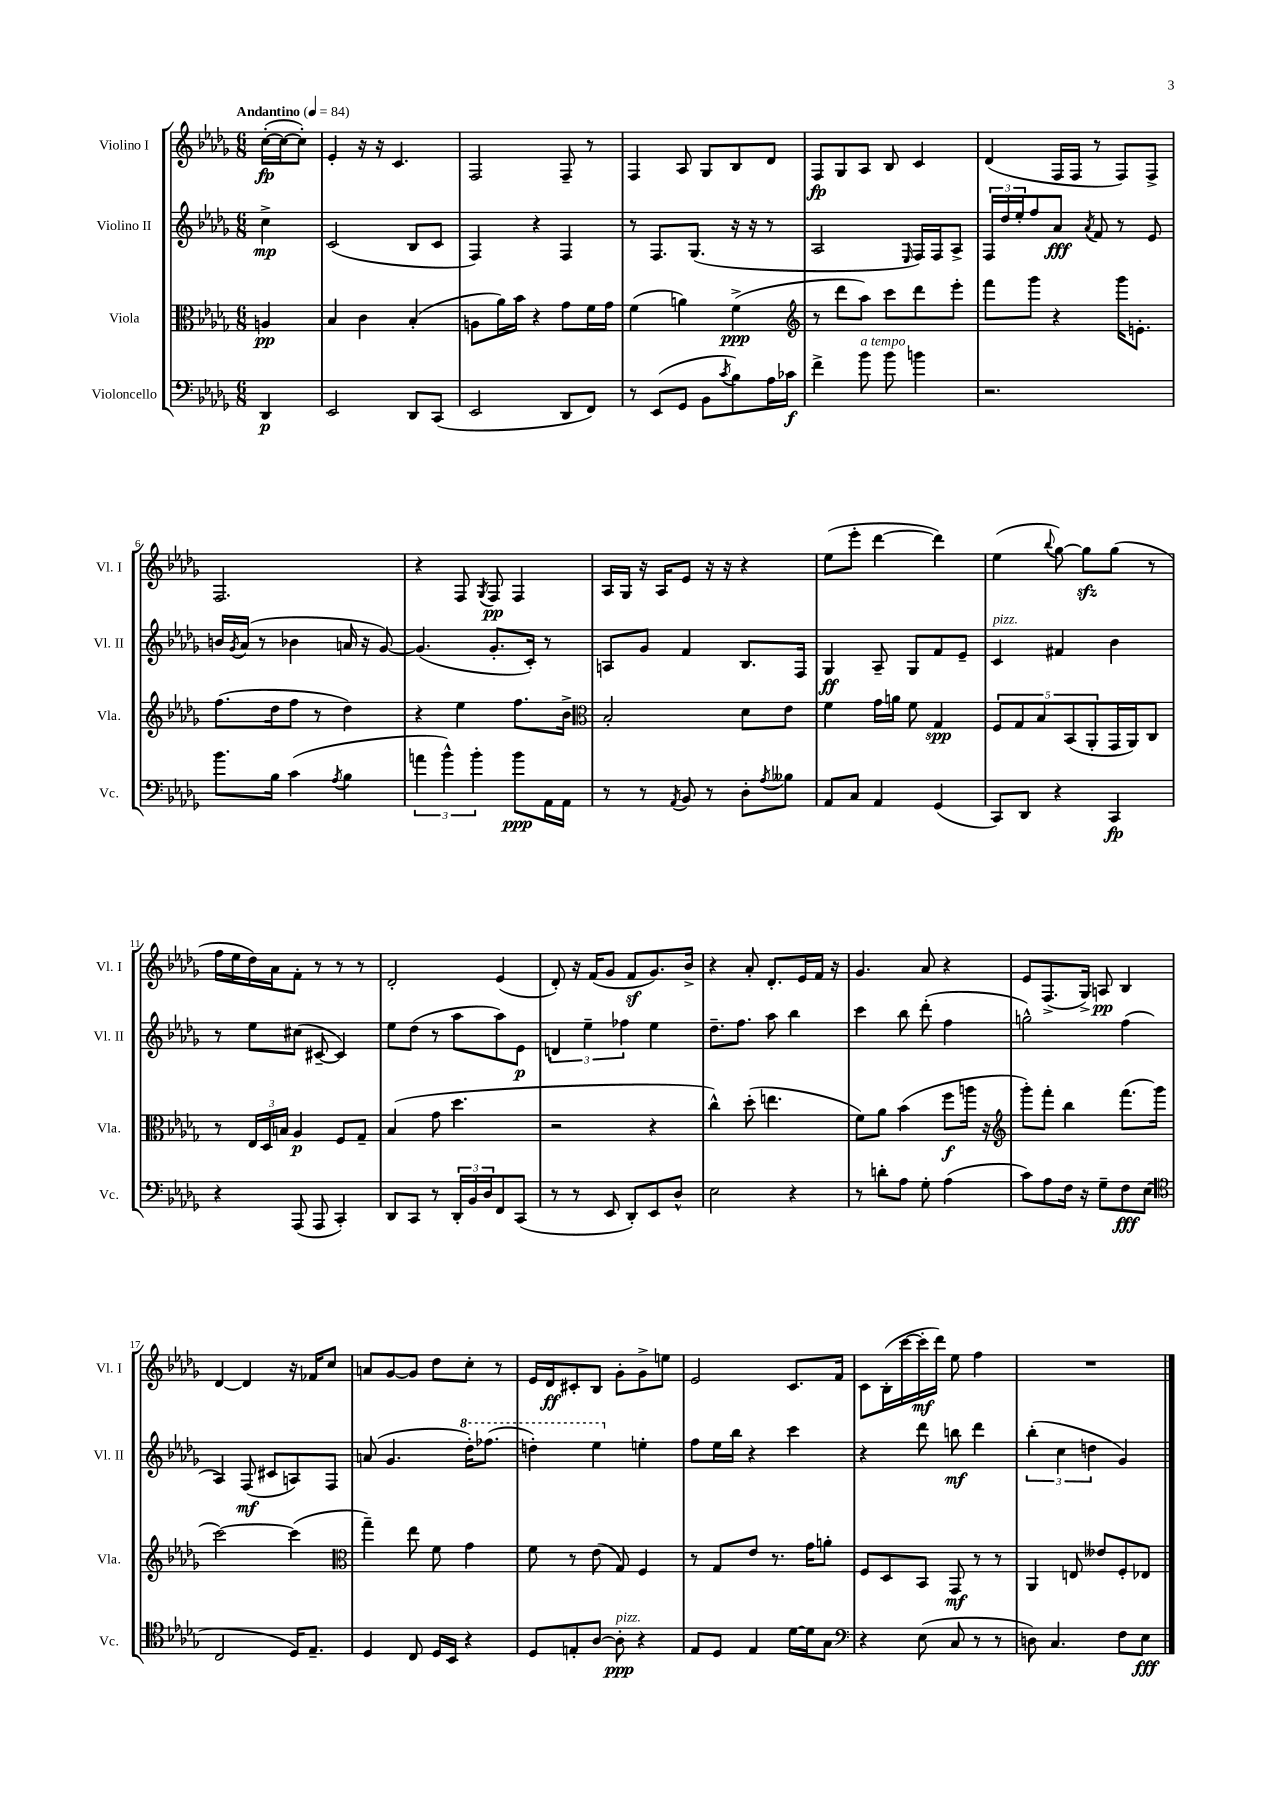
<<
\new StaffGroup <<
\new Staff = "s0" \with { instrumentName = "Violino I" shortInstrumentName = "Vl. I" } {
    \clef treble \key des \major \numericTimeSignature \time 6/8 \partial 4 \tempo "Andantino" 4 = 84
    c''16~-.\fp( c''16~ c''8-.) |
    ees'4-. r16 r16 c'4. |
    f2 f8-- r8 |
    f4 aes8 ges8 bes8 des'8 |
    f8\fp ges8 aes8 bes8 c'4 |
    des'4( f16 f16 r8 f8) f8-> |
    f2. |
    r4 f8 \acciaccatura { ges8 } f8\pp f4 |
    aes16 ges16 r16 aes16 ees'8 r16 r16 r4 |
    ees''8( ees'''8-. des'''4~ des'''4) |
    ees''4( \appoggiatura { bes''8 } ges''8~) ges''8\sfz ges''8( r8 |
    f''16 ees''16 des''16) aes'16 f'8-. r8 r8 r8 |
    des'2-. ees'4( |
    des'8-.) r16 f'16( ges'8 f'8\sf ges'8.) bes'16-> |
    r4 aes'8-. des'8.-. ees'16 f'16 r16 |
    ges'4. aes'8 r4 |
    ees'8 f8.->( ges16->) a8\pp bes4 |
    des'4~ des'4 r16 fes'16 c''8 |
    a'8 ges'8~ ges'8 des''8 c''8-. r8 |
    ees'16 des'16\ff cis'8-. bes8 ges'8-. ges'8-> e''8 |
    ees'2 c'8. f'16 |
    c'8 bes16-.( c'''16~ c'''16-.\mf des'''16) ees''8 f''4 |
    R2. \bar "|." |
}
\new Staff = "s1" \with { instrumentName = "Violino II" shortInstrumentName = "Vl. II" } {
    \clef treble \key des \major \numericTimeSignature \time 6/8 \partial 4
    c''4->\mp |
    c'2( bes8 c'8 |
    f4) r4 f4 |
    r8 f8. ges8.( r16 r16 r8 |
    aes2 \grace { ees16 } f16) f16 aes8-> |
    \tuplet 3/2 { f16 des''16 ees''16-. } f''8 aes'8\fff \acciaccatura { aes'8 } f'8 r8 ees'8 |
    b'16 \acciaccatura { ges'8 } aes'16( r8 bes'4 a'16 r16 ges'8~) |
    ges'4.( ges'8.-. c'16-.) r8 |
    a8 ges'8 f'4 bes8. f16 |
    ges4\ff aes8-- ges8 f'8 ees'8-- |
    c'4^\markup { \italic "pizz." } fis'4 bes'4 |
    r8 ees''8 cis''8( cis'8~-- cis'4) |
    ees''8 des''8( r8 aes''8 aes''8) ees'8\p |
    \tuplet 3/2 { d'4 ees''4-- fes''4 } ees''4 |
    des''8.-- f''8. aes''8 bes''4 |
    c'''4 bes''8 des'''8-.( f''4 |
    g''2-^) f''4( |
    aes4) f8\mf( cis'8 a8) f8 |
    a'8( ges'4. \ottava #1 des'''16-.) fes'''8.( |
    d'''4-.) ees'''4 \ottava #0 e''4-. |
    f''8 ees''16 bes''16 r4 c'''4 |
    r4 des'''8 b''8\mf des'''4 |
    \tuplet 3/2 { bes''4-.( c''4 d''4 } ges'4) \bar "|." |
}
\new Staff = "s2" \with { instrumentName = "Viola" shortInstrumentName = "Vla." } {
    \clef alto \key des \major \numericTimeSignature \time 6/8 \partial 4
    a4\pp |
    bes4 c'4 bes4-.( |
    a8 aes'16) bes'16 r4 ges'8 f'16 ges'16 |
    f'4( a'4) f'4->\ppp( |
    \clef treble r8 des'''8 aes''8) c'''8 des'''8 ees'''8-. |
    f'''8 ges'''8 r4 ges'''16 e'8.-. |
    f''8.( des''16 f''8 r8 des''4) |
    r4 ees''4 f''8. bes'16-> |
    \clef alto bes2-. des'8 ees'8 |
    f'4 ges'16 a'16 f'8 ges4\spp |
    \tuplet 5/4 { f8 ges8 bes8 bes,8( aes,8-. } ges,16 aes,16) c8 |
    r8 \tuplet 3/2 { ees16 des16 b16 } aes4\p f8 ges8-- |
    bes4( ges'8 des''4. |
    r2 r4 |
    c''4-^) des''8-.( e''4. |
    f'8) aes'8 bes'4( f''8\f a''16 r16 |
    \clef treble ges'''8-.) f'''8-. bes''4 f'''8.( ges'''16 |
    c'''2~) c'''4( |
    \clef alto ges''4--) ees''8 f'8 ges'4 |
    f'8 r8 ees'8( ges8) f4 |
    r8 ges8 ees'8 r8. ges'16 a'8-. |
    f8 des8 bes,8 ges,8\mf r8 r8 |
    aes,4 e8 eeses'8 f8-. ees8 \bar "|." |
}
\new Staff = "s3" \with { instrumentName = "Violoncello" shortInstrumentName = "Vc." } {
    \clef bass \key des \major \numericTimeSignature \time 6/8 \partial 4
    des,4\p |
    ees,2 des,8 c,8( |
    ees,2 des,8 f,8) |
    r8 ees,8( ges,8 bes,8 \acciaccatura { c'8 } bes8) aes16 ces'16\f |
    f'4-> bes'8^\markup { \italic "a tempo" } bes'8 b'4 |
    r2. |
    bes'8. bes16 c'4( \acciaccatura { aes8 } bes4 |
    \tuplet 3/2 { a'4 bes'4-^) bes'4-. } bes'8\ppp aes,16 aes,16 |
    r8 r8 \acciaccatura { aes,8 } bes,8 r8 des8-. \acciaccatura { aes8 } beses8 |
    aes,8 c8 aes,4 ges,4( |
    c,8) des,8 r4 c,4\fp |
    r4 aes,,8( aes,,8 c,4-.) |
    des,8 c,8 r8 \tuplet 3/2 { des,16-. bes,16 des16 } f,8 c,8( |
    r8 r8 ees,8 des,8-.) ees,8 des8-^ |
    ees2 r4 |
    r8 d'8-. aes8 ges8-. aes4( |
    c'8) aes8 f16 r16 ges8-- f8\fff ees8( |
    \clef tenor c2 des16) ees8.-- |
    des4 c8 des16 bes,16 r4 |
    des8 e8-. aes8~ aes8-.\ppp^\markup { \italic "pizz." } r4 |
    ees8 des8 ees4 des'16~ des'16 ges8 |
    \clef bass r4 ees8( c8 r8 r8 |
    d8) c4. f8 ees8\fff \bar "|." |
}
>>
>>
